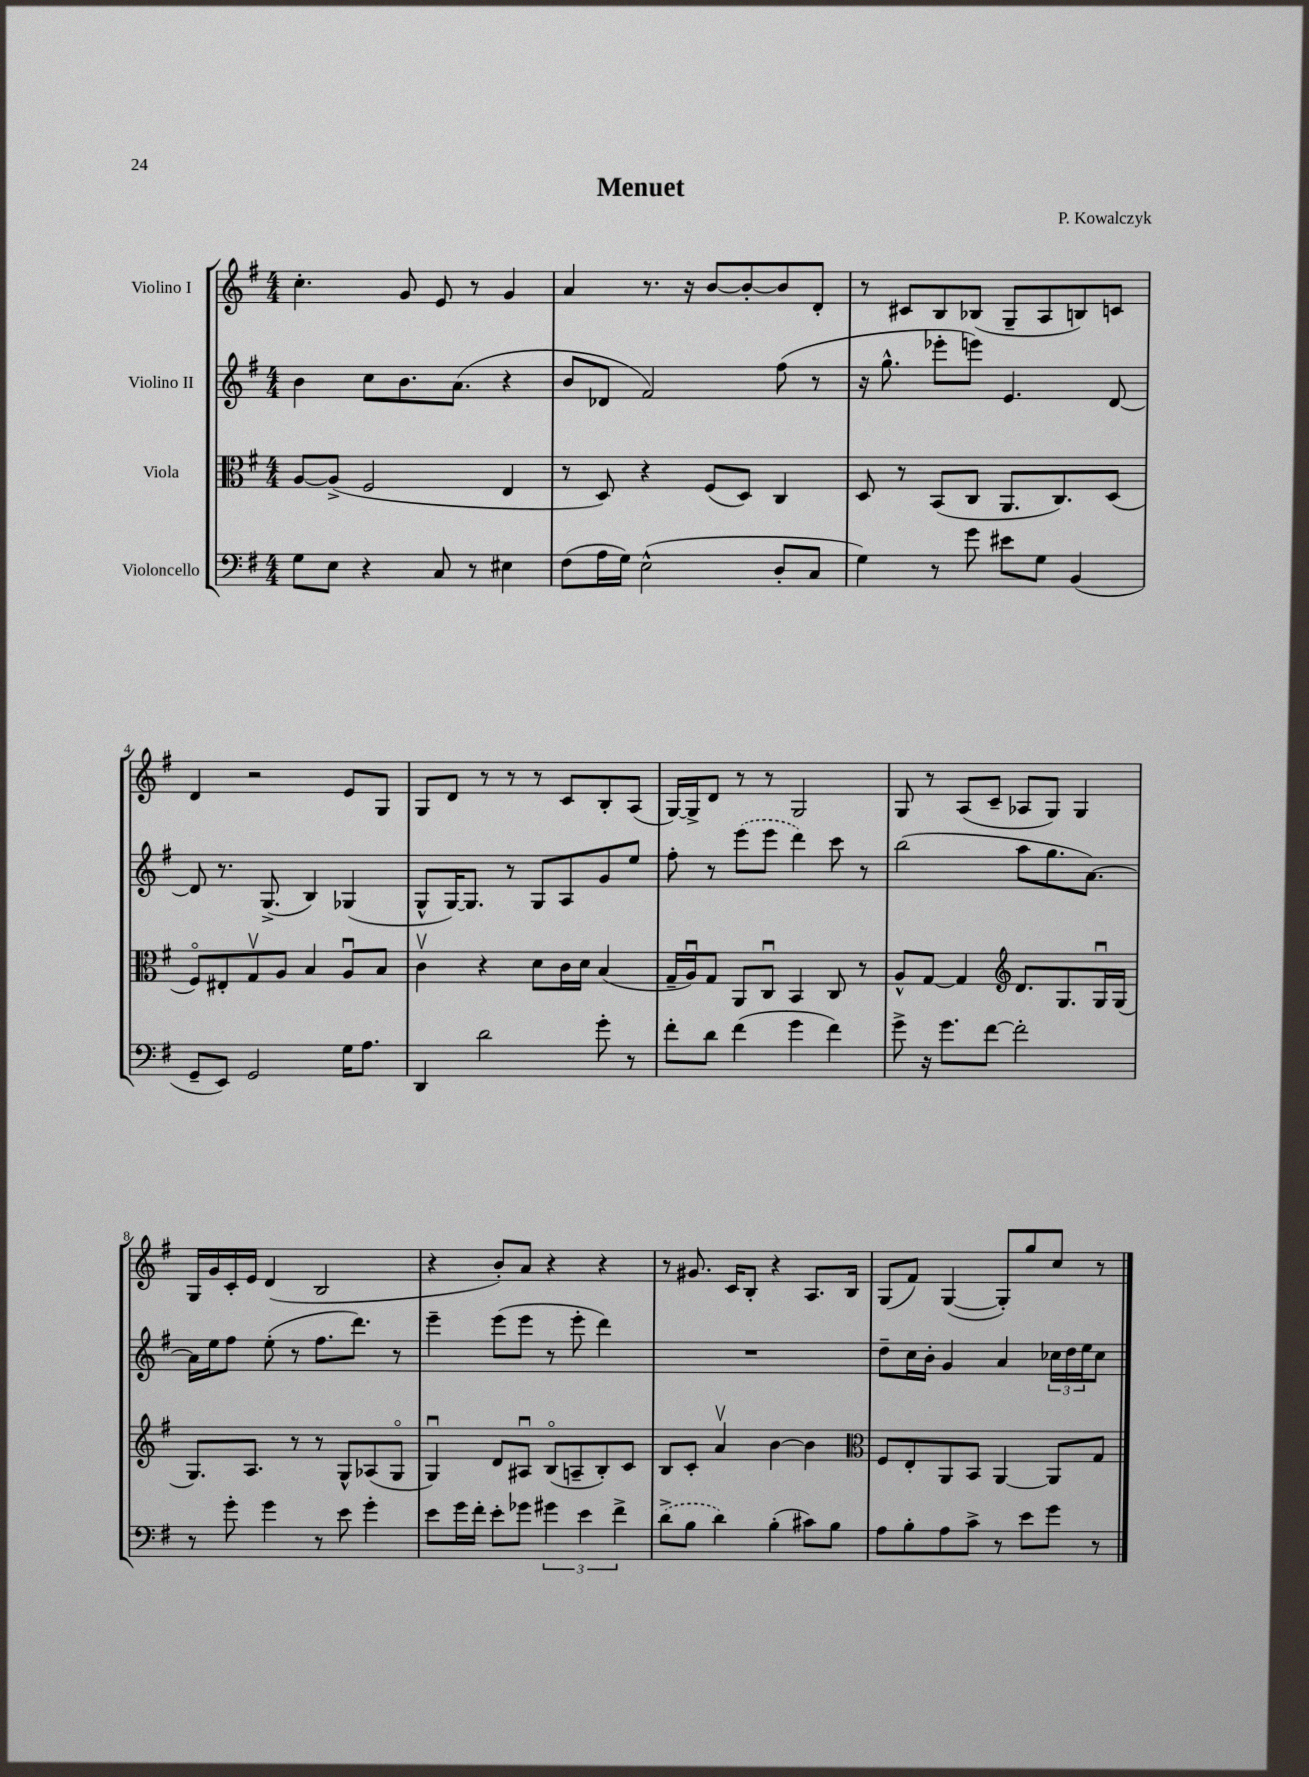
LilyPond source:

\header { title = "Menuet" composer = "P. Kowalczyk" }
<<
\new StaffGroup <<
\new Staff = "s0" \with { instrumentName = "Violino I" } {
    \clef treble \key g \major \numericTimeSignature \time 4/4
    c''4.-. g'8 e'8 r8 g'4 |
    a'4 r8. r16 b'8~ b'8~-. b'8 d'8-. |
    r8 cis'8 b8 bes8( g8-- a8 b8) c'8 |
    d'4 r2 e'8 g8 |
    g8 d'8 r8 r8 r8 c'8 b8-. a8( |
    g16~) g16-> d'8 r8 r8 g2 |
    g8 r8 a8( c'8-- aes8 g8) g4 |
    g16 g'16 c'16-. e'16 d'4( b2 |
    r4 b'8-.) a'8 r4 r4 |
    r8 gis'8. c'16 b8-. r4 a8. b16 |
    g8( fis'8) g4~( g8-.) g''8 c''8 r8 \bar "|." |
}
\new Staff = "s1" \with { instrumentName = "Violino II" } {
    \clef treble \key g \major \numericTimeSignature \time 4/4
    b'4 c''8 b'8. a'8.( r4 |
    b'8 des'8 fis'2) fis''8( r8 |
    r16 g''8.-^ ees'''8-. e'''8) e'4. d'8~ |
    d'8 r8. g8.->( b4) ges4( |
    g8-^ g16~) g8. r8 g8 a8 g'8 e''8 |
    fis''8-. r8 \once \slurDashed e'''8( e'''8 d'''4) c'''8 r8 |
    b''2( a''8 g''8. a'8.~) |
    a'16 e''16 fis''8 e''8-.( r8 fis''8. d'''8.) r8 |
    e'''4-- e'''8( e'''8 r8 e'''8-. d'''4) |
    R1 |
    d''8-- c''16 b'16-. g'4 a'4 \tuplet 3/2 { ces''16 d''16 e''16 } ces''8 \bar "|." |
}
\new Staff = "s2" \with { instrumentName = "Viola" } {
    \clef alto \key g \major \numericTimeSignature \time 4/4
    a8~ a8->( fis2 e4 |
    r8 d8) r4 fis8( d8) c4 |
    d8 r8 b,8( c8 a,8. c8.) d8( |
    fis8\flageolet) eis8-. g8\upbow a8 b4 a8\downbow b8 |
    c'4\upbow r4 d'8 c'16 d'16 b4( |
    g16-- a16\downbow) g8 a,8 c8\downbow b,4 c8 r8 |
    a8-^ g8~ g4 \clef treble d'8. g8. g16\downbow g16( |
    g8.) a8. r8 r8 g8-^ aes8( g8\flageolet |
    g4\downbow) d'8 ais8\downbow b8\flageolet( a8-- b8-.) c'8 |
    b8 c'8-. a'4\upbow b'4~ b'4 |
    \clef alto fis8 e8-. a,8 b,8 a,4~ a,8 g8 \bar "|." |
}
\new Staff = "s3" \with { instrumentName = "Violoncello" } {
    \clef bass \key g \major \numericTimeSignature \time 4/4
    g8 e8 r4 c8 r8 eis4 |
    fis8( a16 g16) e2-^( d8-. c8 |
    g4) r8 g'8 eis'8 g8 b,4( |
    g,8-- e,8) g,2 g16 a8. |
    d,4 d'2 g'8-. r8 |
    fis'8-. d'8 fis'4( g'4 fis'4) |
    g'8-> r16 g'8. fis'8~ fis'2-. |
    r8 g'8-. g'4 r8 e'8 g'4-. |
    e'8 g'16 fis'16-. e'8-. ges'8 \tuplet 3/2 { gis'4 e'4 fis'4-> } |
    \once \slurDashed d'8->( b8 d'4) b4-.( cis'8) b8 |
    a8 b8-. a8 c'8-> r8 e'8 g'8 r8 \bar "|." |
}
>>
>>
